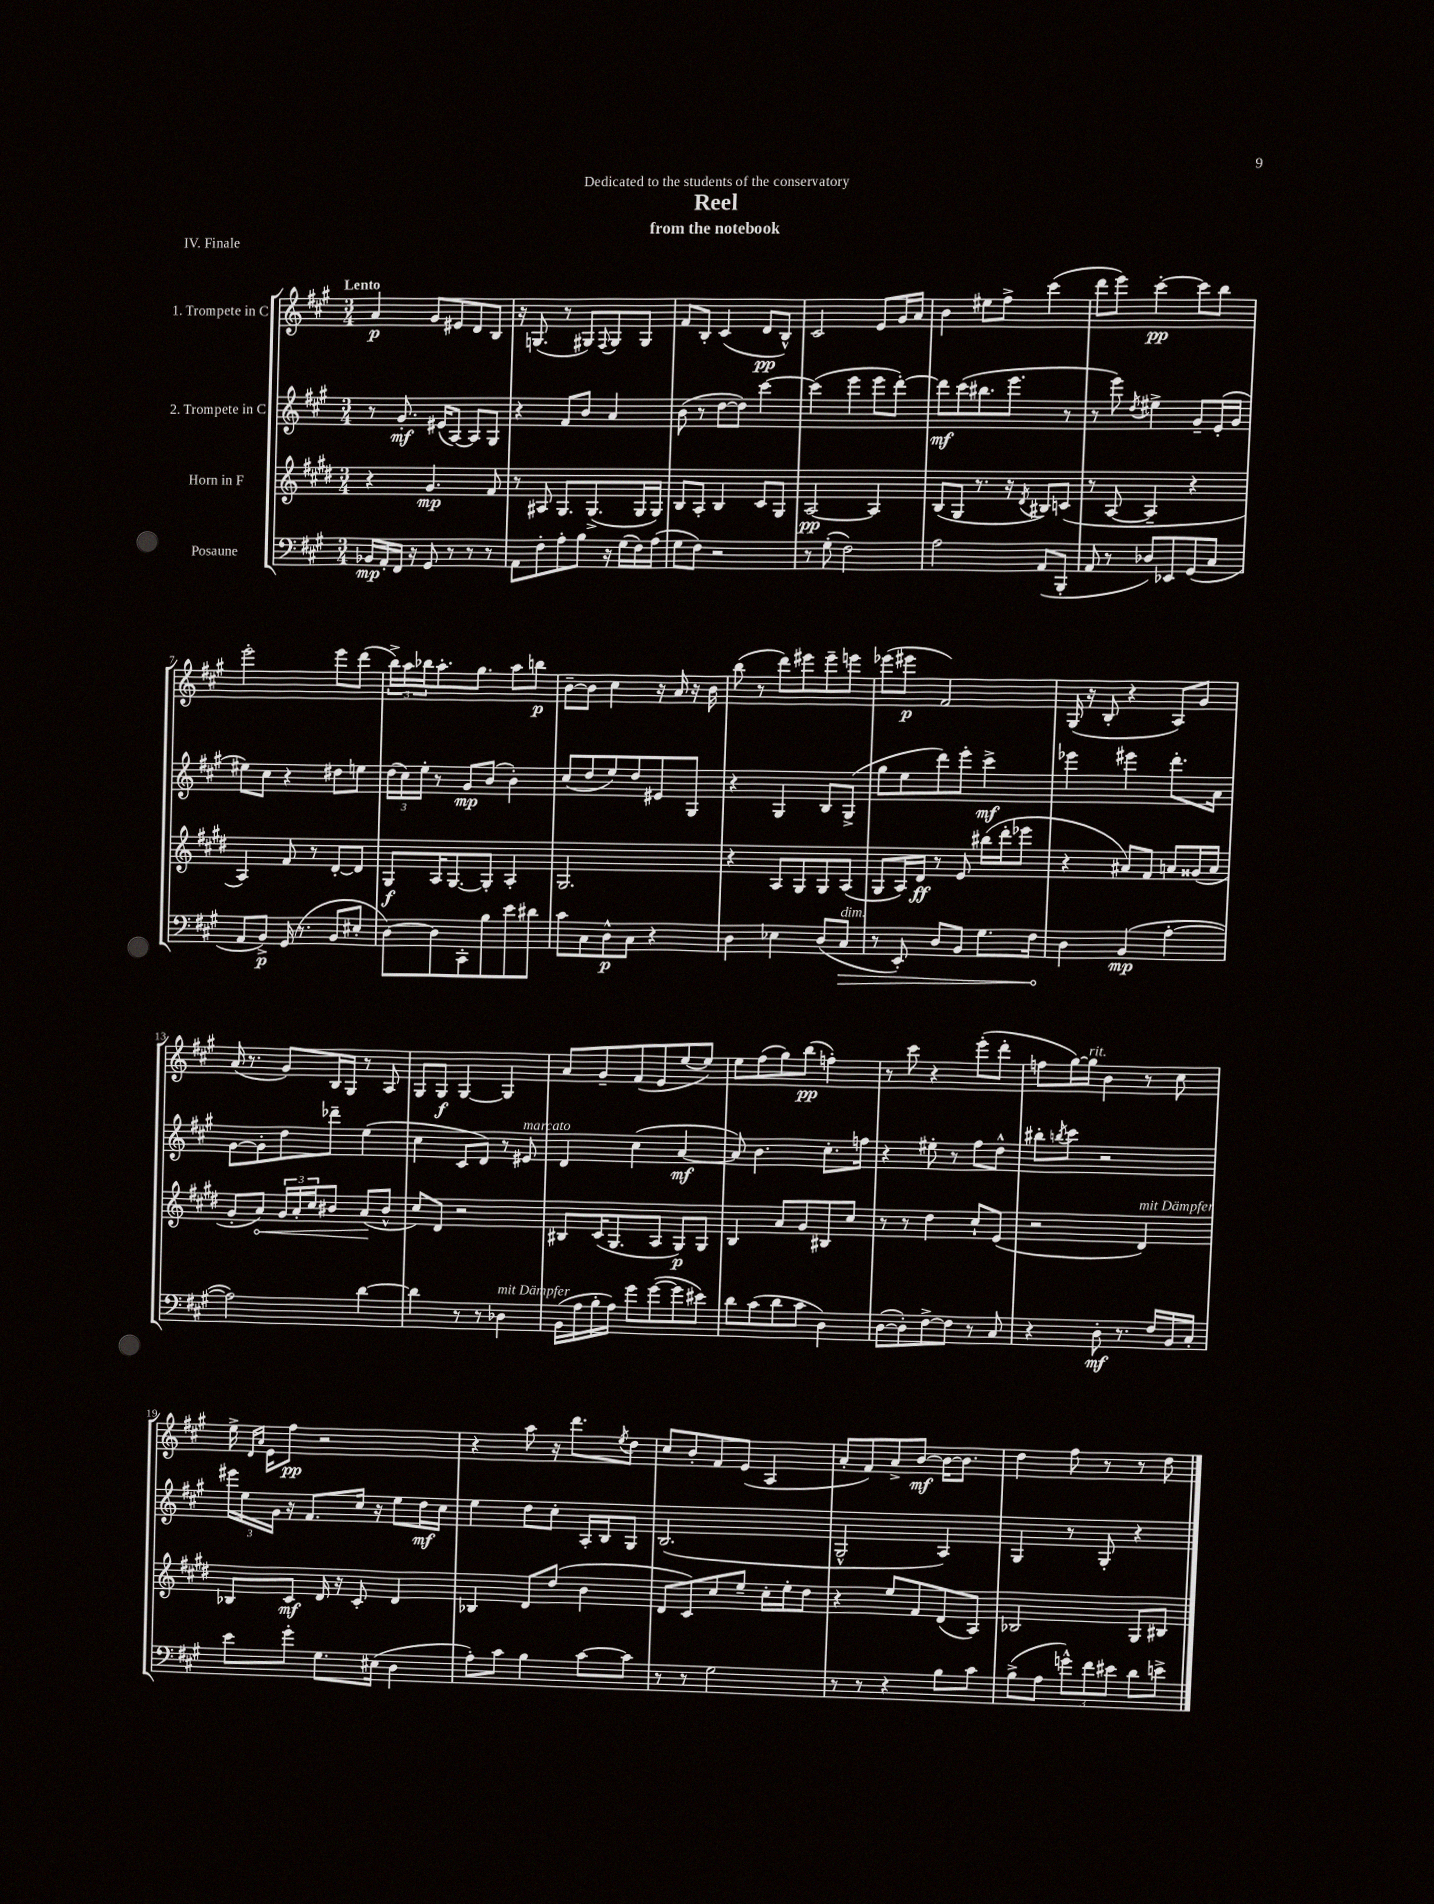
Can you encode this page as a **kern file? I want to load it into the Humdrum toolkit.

**kern	**dynam	**kern	**dynam	**kern	**dynam	**kern	**dynam
*part4	*part4	*part3	*part3	*part2	*part2	*part1	*part1
*staff4	*staff4	*staff3	*staff3	*staff2	*staff2	*staff1	*staff1
*I"Posaune	*	*I"Horn in F	*	*I"2. Trompete in C	*	*I"1. Trompete in C	*
*clefF4	*	*clefG2	*	*clefG2	*	*clefG2	*
*k[f#c#g#]	*	*k[f#c#g#d#]	*	*k[f#c#g#]	*	*k[f#c#g#]	*
*M3/4	*	*M3/4	*	*M3/4	*	*M3/4	*
=1	=1	=1	=1	=1	=1	=1	=1
!	!	!	!	!	!	!LO:TX:a:B:t=Lento	!
16BB-X/LL	mp	4r	.	8r	.	4a/	p
16AA'/	.	.	.	.	.	.	.
16FF#/JJ	.	.	.	8.g#'/	mf	.	.
16r	.	.	.	.	.	.	.
8GG#/	.	4.g#/	mp	.	.	8g#/L	.
.	.	.	.	(16e#X/KL	.	.	.
8r	.	.	.	[8A/J)	.	8e#X/	.
8r	.	.	.	8A/L]	.	8d/	.
8r	.	8f#/	.	8G#/J	.	8B/J	.
=2	=2	=2	=2	=2	=2	=2	=2
8AA\L	.	8r	.	4r	.	16r	.
.	.	.	.	.	.	(8.Gn/	.
8F#'\	.	8A#X/	.	.	.	.	.
8A'\	.	8.G#/L	.	8f#/L	.	8r	.
8B\J	.	.	.	8b/J	.	8G#X/L)	.
.	.	(8.G#^/	.	.	.	.	.
.	.	.	.	.	.	8qqF#/	.
16r	.	.	.	4a/	.	8G#/	.
(16G#\LL	.	.	.	.	.	.	.
16F#\)	.	16G#/L	.	.	.	8G#/J	.
(16A\JJ	.	16G#/JJ)	.	.	.	.	.
=3	=3	=3	=3	=3	=3	=3	=3
8G#\L	.	8B/L	.	(8b\	.	8f#/L	.
8F#\J)	.	8A'/J	.	8r	.	8B'/J	.
2r	.	4B/	.	[8dd\L	.	(4c#/	.
.	.	.	.	8dd\J])	.	.	.
.	.	8c#/L	.	[4ccc#\	.	8d/L	pp
.	.	8G#/J	.	.	.	8B^^/J)	.
=4	=4	=4	=4	=4	=4	=4	=4
8r	.	[2A/	pp	(4ccc#\]	.	2c#/	.
(8G#'\	.	.	.	.	.	.	.
2F#\)	.	.	.	4eee\	.	.	.
.	.	4A/]	.	8eee\L	.	8e/L	.
.	.	.	.	[8ddd'\J)	.	16g#/L	.
.	.	.	.	.	.	16a/JJ	.
=5	=5	=5	=5	=5	=5	=5	=5
2A\	.	(8B/L	.	8ddd\L]	mf	4b\	.
.	.	8G#/J	.	(8ccc#\	.	.	.
.	.	8.r	.	8.bb#X\	.	8ee#X\L	.
.	.	.	.	.	.	8ff#^\J	.
.	.	16r	.	8.eee\J	.	.	.
.	.	8qd#/	.	.	.	.	.
(8AA/L	.	8B#X/L)	.	.	.	(4ccc#\	.
8BBB'/J	.	(8cn/J	.	8r	.	.	.
=6	=6	=6	=6	=6	=6	=6	=6
8AA/	.	8r	.	8r	.	8ddd\L	.
8r	.	[8A/	.	8eee\)	.	8eee\J)	.
.	.	.	.	8qdd/	.	.	.
8D-X/L)	.	4A~/]	.	4ee#X^\	.	[4ccc#'\	pp
8EE-X/	.	.	.	.	.	.	.
(8GG#/	.	4r	.	8g#~/L	.	8ccc#\L]	.
8C#/J	.	.	.	(16e'/L	.	8bb\J	.
.	.	.	.	16g#/JJ	.	.	.
!!LO:LB:g=z
=7	=7	=7	=7	=7	=7	=7	=7
8AA/L	.	4A/)	.	8ee#X\L)	.	2eee'\	.
8BB^/J)	p	.	.	8cc#\J	.	.	.
(16GG#/	.	8f#/	.	4r	.	.	.
8.r	.	.	.	.	.	.	.
.	.	8r	.	.	.	.	.
8BB/L	.	[8d#'/L	.	8dd#X\L	.	8eee\L	.
8E#X'/J	.	8d#/J]	.	8een\J	.	(8ddd\J	.
=8	=8	=8	=8	=8	=8	=8	=8
[8D\L)	.	8G#/L	f	(24dd\LL	.	24bb^\LL)	.
.	.	.	.	24cc#\)	.	24aa\	.
.	.	.	.	24ee'\JJ	.	24bb-X\J	.
8D\]	.	16A/K	.	8r	.	8.aa'\	.
.	.	[8.G#/	.	.	.	.	.
8CC#'\	.	.	.	8g#/L	mp	.	.
.	.	.	.	.	.	8.gg#\J	.
8B\	.	8G#'/J]	.	(8b/J	.	.	.
8e\	.	4A'/	.	4b'\)	.	8aa\L	.
8d#X\J	.	.	.	.	.	8bbn\J	p
=9	=9	=9	=9	=9	=9	=9	=9
8c#\L	.	2.G#/	.	(8cc#/L	.	[8b~\L	.
8C#\	.	.	.	8dd/	.	8b\J]	.
8D^^\	p	.	.	8ee/)	.	4cc#\	.
8C#\J	.	.	.	8dd/	.	.	.
4r	.	.	.	8e#X/	.	16r	.
.	.	.	.	.	.	16a/	.
.	.	.	.	8G#/J	.	16r	.
.	.	.	.	.	.	16b\	.
=10	=10	=10	=10	=10	=10	=10	=10
4D\	.	4r	.	4r	.	(8bb\	.
.	.	.	.	.	.	8r	.
4E-X\	.	8A/L	.	4G#/	.	8ddd\L)	.
.	.	8G#/	.	.	.	8eee#X\	.
(8D/L	.	8G#/	.	8B/L	.	8eee#~\	.
!LO:TX:a:i:t=dim.	!	!	!	!	!	!	!
!	!LO:HP:b	!	!	!	!	!	!
8C#/J	>	(8A/J	.	(8G#^/J	.	8eeen\J	.
=11	=11	=11	=11	=11	=11	=11	=11
8r	.	8G#/L	.	8gg#\L	.	(8eee-X\L	.
8EE'/)	.	16A/L)	.	8ee\	.	8eee#X\J	p
.	.	16d#/JJ	ff	.	.	.	.
8D/L	.	8r	.	8ddd\)	.	2f#/)	.
8BB/J	.	8e/	.	8eee'\J	.	.	.
8.G#\L	.	(16bb#X\LL	.	4ccc#^\	mf	.	.
.	.	16ddd#'\J	.	.	.	.	.
.	.	8eee-X\J	.	.	.	.	.
16F#\Jk	.	.	.	.	.	.	.
.	]	.	.	.	.	.	.
=12	=12	=12	=12	=12	=12	=12	=12
4D\	.	4r	.	4eee-X\	.	(16G#/	.
.	.	.	.	.	.	16r	.
.	.	.	.	.	.	8B'/	.
(4BB/	mp	8a#X/L)	.	4eee#X\	.	4r	.
.	.	8f#/J	.	.	.	.	.
[4A'\	.	8an/L	.	8.ddd'\L	.	8A/L)	.
.	.	(16g##X/L	.	.	.	8g#/J	.
.	.	16a/JJ	.	16a\Jk	.	.	.
!!LO:LB:g=z
=13	=13	=13	=13	=13	=13	=13	=13
2A\])	.	8g#'/L	.	[8g#\L	.	(16a/	.
.	.	.	.	.	.	8.r	.
!	!	!	!LO:HP:b	!	!	!	!
.	.	8a/J)	<	8g#'\]	.	.	.
.	.	24g#/LL	.	8dd\	.	8g#/L)	.
.	.	24a'/	.	.	.	.	.
.	.	24cc#/J	.	.	.	.	.
.	.	8b#X/J	.	8ddd-X~\J	.	16B/L	.
.	.	.	.	.	.	16G#/JJ	.
[4d\	.	(8a/L	.	(4ee\	.	8r	.
.	.	8b#^^/J	[	.	.	8A/	.
=14	=14	=14	=14	=14	=14	=14	=14
4d\]	.	8cc#/L)	.	4cc#\	.	8G#/L	.
.	.	8d#/J	.	.	.	8G#/J	f
8r	.	2r	.	8c#/L	.	[4G#/	.
8r	.	.	.	8d/J)	.	.	.
!LO:TX:a:i:t=mit Dämpfer	!	!	!	!	!	!	!
4D-X\	.	.	.	8r	.	4G#/]	.
!	!	!	!	!LO:TX:a:i:t=marcato	!	!	!
.	.	.	.	8e#X/	.	.	.
=15	=15	=15	=15	=15	=15	=15	=15
(16BB\LL	.	8B#X/L	.	4d/	.	8a/L	.
16A\	.	.	.	.	.	.	.
16B'\	.	(16c#/K	.	.	.	8g#~/	.
16A\JJ)	.	8.G#/	.	.	.	.	.
8g#\L	.	.	.	(4cc#\	.	(8f#/	.
([8g#\	.	8A/J	.	.	.	8e/	.
8g#\]	.	8G#/L)	p	[4a/	mf	[8ee/	.
8e#X\J)	.	8G#/J	.	.	.	8ee/J])	.
=16	=16	=16	=16	=16	=16	=16	=16
8d\L	.	4B/	.	8a/])	.	8ee\L	.
(8c#\	.	.	.	4.b\	.	(8ff#\	.
8d\	.	8a/L	.	.	.	8gg#\)	.
8c#\J	.	8g#/	.	.	.	(8bb\J	pp
4D\)	.	8B#X/	.	8.cc#'\L	.	4ffn'\)	.
.	.	8cc#/J	.	.	.	.	.
.	.	.	.	16ffn\Jk	.	.	.
=17	=17	=17	=17	=17	=17	=17	=17
([8D\L	.	8r	.	4r	.	8r	.
8D'\])	.	8r	.	.	.	8ccc#\	.
[8F#^\	.	4dd#\	.	8ee#X'\	.	4r	.
8F#\J]	.	.	.	8r	.	.	.
8r	.	8cc#`/L	.	8ff#\L	.	(8eee'\L	.
8C#/	.	(8e/J	.	8dd^^\J	.	8ddd'\J	.
=18	=18	=18	=18	=18	=18	=18	=18
4r	.	2r	.	8bb#X'\L	.	8ffn\L	.
.	.	.	.	8qbbn/	.	.	.
.	.	.	.	8ccc#\J	.	[16gg#\L)	.
!	!	!	!	!	!	!LO:TX:a:i:t=rit.	!
.	.	.	.	.	.	16gg#\JJ]	.
8D'\	mf	.	.	2r	.	4b\	.
8.r	.	.	.	.	.	.	.
!	!	!LO:TX:a:i:t=mit Dämpfer	!	!	!	!	!
.	.	4d#/)	.	.	.	8r	.
16F#/LL	.	.	.	.	.	.	.
16BB/	.	.	.	.	.	8cc#\	.
16C#'/JJ	.	.	.	.	.	.	.
!!LO:LB:g=z
=19	=19	=19	=19	=19	=19	=19	=19
8e\L	.	8B-X/L	.	24eee#X\LL	.	16ee^\	.
.	.	.	.	24ee\	.	.	.
.	.	.	.	.	.	16qqd/LL	.
.	.	.	.	.	.	16qqa/JJ	.
.	.	.	.	.	.	16e\KL	.
.	.	.	.	24g#\JJ	.	.	.
8g#'\J	.	8c#/J	mf	16r	.	8ff#\J	pp
.	.	.	.	8.f#/L	.	.	.
8.G#\L	.	16d#/	.	.	.	2r	.
.	.	16r	.	.	.	.	.
.	.	8c#'/	.	16cc#/Jk	.	.	.
(16E#X\Jk	.	.	.	16r	.	.	.
4D\	.	4d#/	.	8ee\L	.	.	.
.	.	.	.	16dd\L	mf	.	.
.	.	.	.	16cc#\JJ	.	.	.
=20	=20	=20	=20	=20	=20	=20	=20
8A'\L)	.	4B-X/	.	4ee\	.	4r	.
8c#\J	.	.	.	.	.	.	.
4B\	.	8d#/L	.	8dd\L	.	8aa\	.
.	.	(8dd#/J	.	8cc#'\J	.	16r	.
.	.	.	.	.	.	8.ddd\L	.
[8c#\L	.	4b\	.	16A'/LL	.	.	.
.	.	.	.	16B/J	.	.	.
.	.	.	.	.	.	8qee/	.
8c#\J]	.	.	.	8G#/J	.	8dd\J	.
=21	=21	=21	=21	=21	=21	=21	=21
8r	.	8d#/L	.	(2.B/	.	8cc#/L	.
8r	.	8c#/)	.	.	.	8b'/	.
2G#\	.	8cc#/	.	.	.	8f#/	.
.	.	8ee~/J	.	.	.	(8e/J	.
.	.	16cc#'\LL	.	.	.	4A/	.
.	.	16ee'\J	.	.	.	.	.
.	.	8dd#\J	.	.	.	.	.
=22	=22	=22	=22	=22	=22	=22	=22
8r	.	4r	.	2G#^^/	.	8a'/L	.
8r	.	.	.	.	.	8f#/)	.
4r	.	8ee/L	.	.	.	8a^/	.
.	.	8f#/	.	.	.	[8b/J	mf
8B\L	.	(8d#/	.	4A/)	.	16b\KL_	.
.	.	.	.	.	.	8.b\J]	.
8c#\J	.	8A/J)	.	.	.	.	.
=23	=23	=23	=23	=23	=23	=23	=23
(8B^\L	.	2B-X/	.	4G#/	.	4dd\	.
8A\J	.	.	.	.	.	.	.
12gn^^\L)	.	.	.	8r	.	8ff#\	.
12f#\	.	.	.	.	.	.	.
.	.	.	.	8G#'/	.	8r	.
12e#X\J	.	.	.	.	.	.	.
8d\L	.	8G#/L	.	4r	.	8r	.
8en^\J	.	8B#X/J	.	.	.	8dd\	.
==	==	==	==	==	==	==	==
*-	*-	*-	*-	*-	*-	*-	*-
